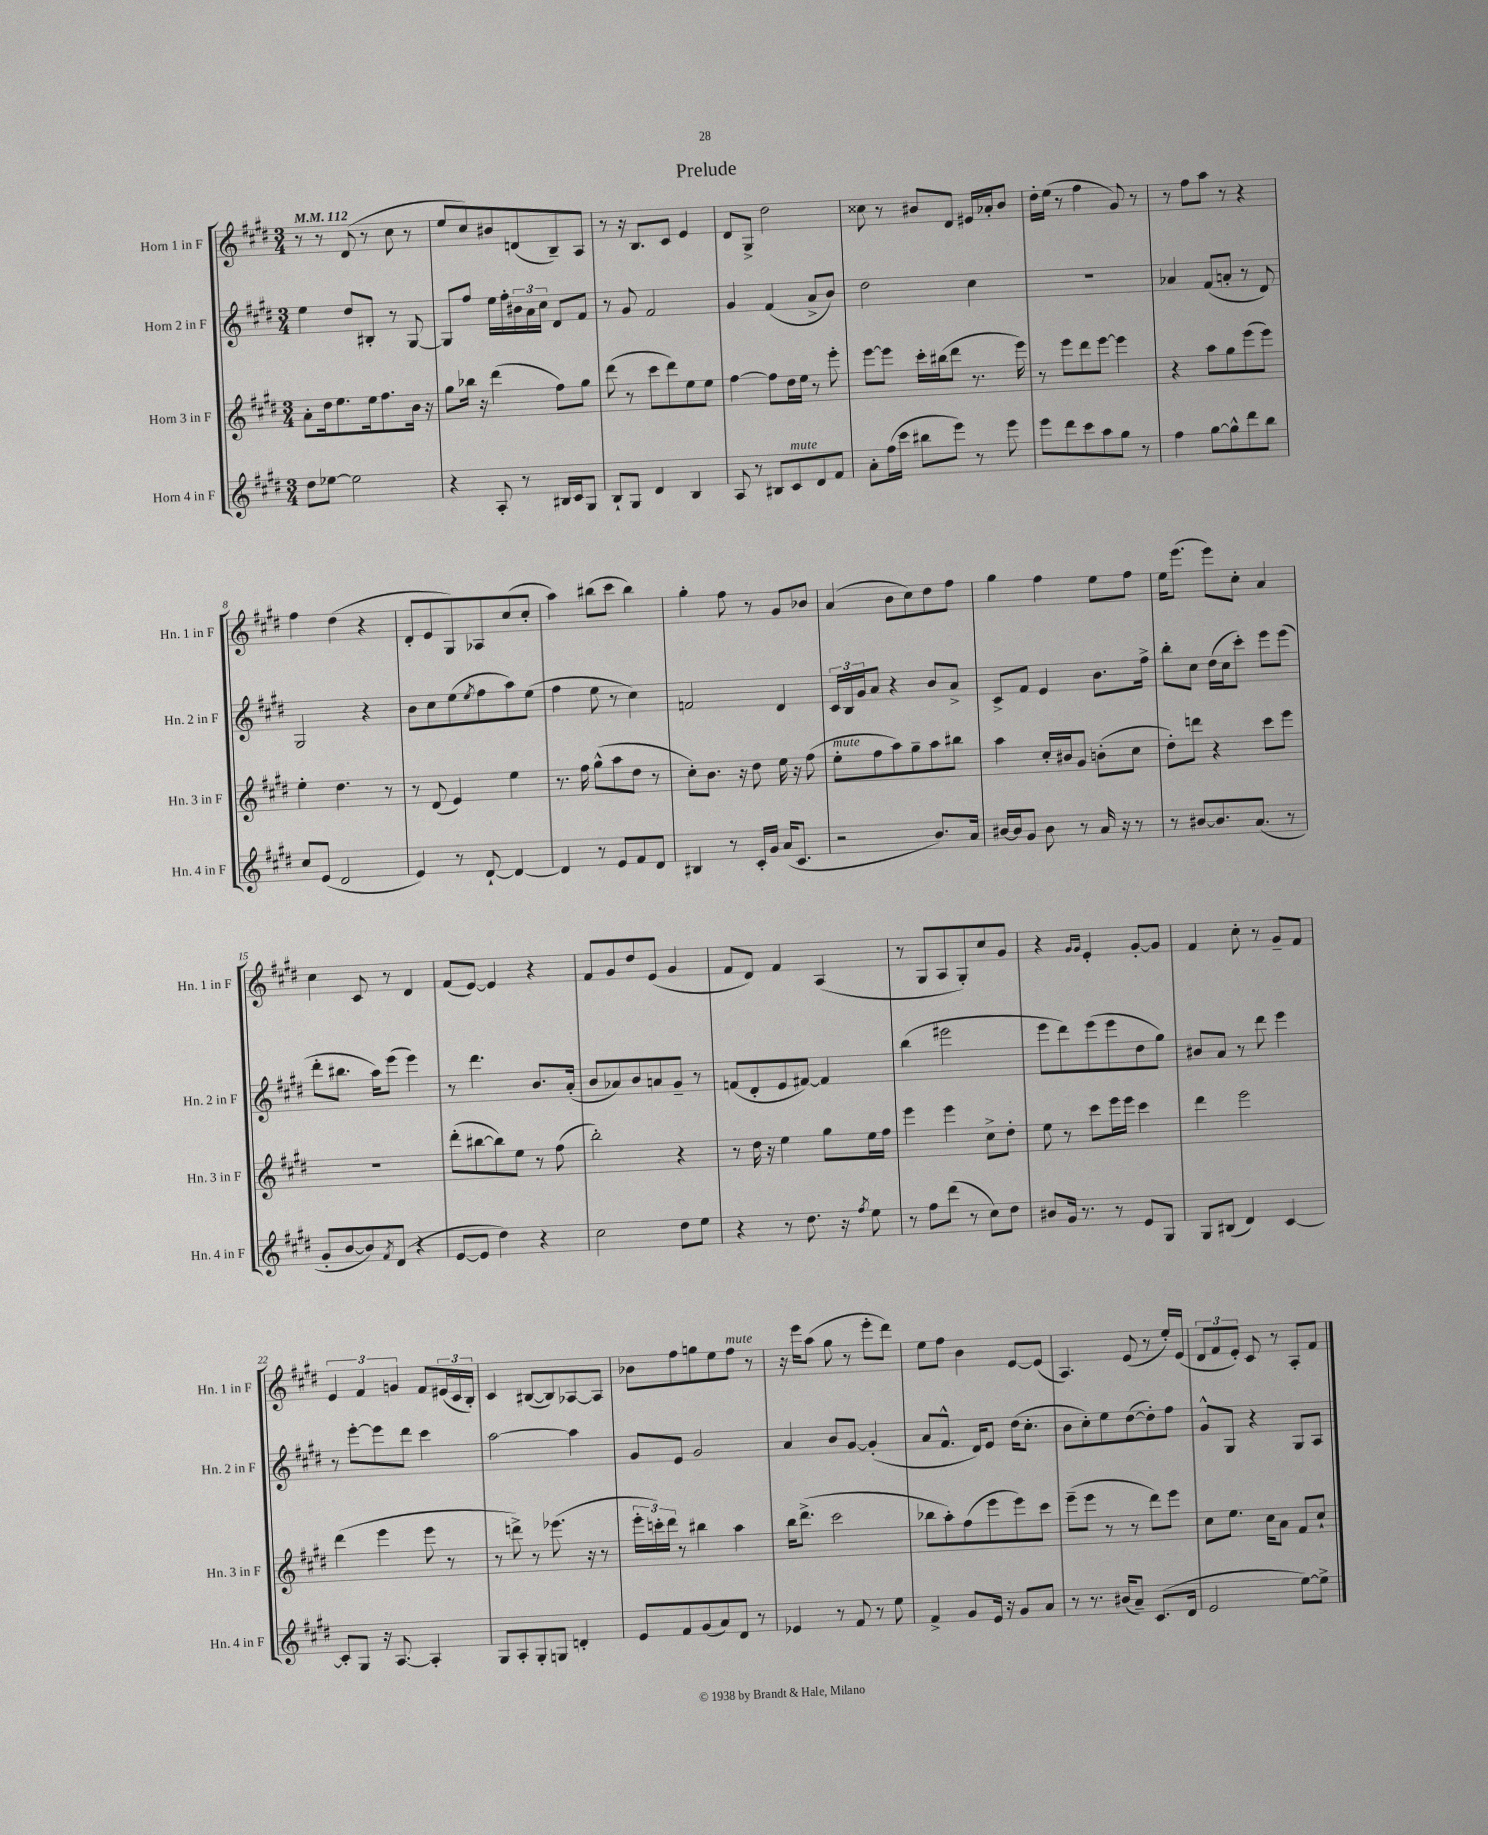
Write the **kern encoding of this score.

**kern	**kern	**kern	**kern
*staff4	*staff3	*staff2	*staff1
*clefG2	*clefG2	*clefG2	*clefG2
*k[f#c#g#d#]	*k[f#c#g#d#]	*k[f#c#g#d#]	*k[f#c#g#d#]
*M3/4	*M3/4	*M3/4	*M3/4
*MM112	*MM112	*MM112	*MM112
8dd#	8a'	4ee	8r
[8ee-	16dd#	.	8r
.	8.ee	.	.
2ee-]	.	8dd#	(8d#
.	16ee	8B#'	8r
.	8.ff#	.	.
.	.	8r	8cc#
.	16b	[8G#	8r
.	16r	.	.
=	=	=	=
4r	8gg#	8G#]	8ee
.	16bb-	8ff#	8cc#)
.	16r	.	.
8A'	(4ddd#	16ee	8b#
.	.	16ff#'	.
8r	.	24b#	(8d
.	.	24a	.
.	.	24cc#	.
16B#	8ff#)	8d#	8B~)
16c#	.	.	.
8G#	8gg#	8f#	8A
=	=	=	=
8B`	(8ddd#	8r	8r
8G#	8r	8g#	16r
.	.	.	8.B
4d#	8ccc#	2f#	.
.	8ddd#)	.	8c#
4B	8ee	.	4e
.	8ee	.	.
=	=	=	=
8A	[4ff#	4g#	8d#
8r	.	.	8G#^
8B#	8ff#]	(4f#	2dd#
8c#	16dd#	.	.
.	16ee	.	.
8d#	8r	8a^	.
8f#	8eee'	8b)	.
=	=	=	=
8a'	[8eee	2dd#	8cc##
(16ff#	8eee]	.	8r
16ccc#	.	.	.
8bb#	16ccc#'	.	8b#
.	(16bb#	.	.
8eee)	8ddd#	.	8d#
8r	8.r	4cc#	16e#
.	.	.	16a-'
8eee	.	.	8b#
.	16eee)	.	.
=	=	=	=
8eee	8r	2.r	16dd#'
.	.	.	(16ee
8ddd#	8eee	.	8r
8ccc#	8ddd#	.	4ff#
8aa	[8eee	.	.
8gg#	4eee]	.	8g#)
8r	.	.	8r
=	=	=	=
4ff#	4r	4a-	8r
.	.	.	8ff#
[8gg#	8aa	(8f#	8aa
8gg#^^]	8gg#	8a'	8r
8ddd#	(8eee	8r	4r
8bb	8eee)	8d#)	.
=	=	=	=
8cc#	4ee'	2G#	4ff#
(8e	.	.	.
2d#	4.dd#	.	(4dd#
.	.	4r	4r
.	8r	.	.
=	=	=	=
4e)	8r	8b	8d#'
.	(8d#	8cc#	8e
8r	4e)	(8ee	8G#)
.	.	8qee	.
[8d#`	.	8ff#	8A-
4d#_	4ee	8aa)	(8cc#
.	.	(8ee	8cc#'
=	=	=	=
4d#]	8.r	4ff#	4aa)
.	16ff#	.	.
8r	(8gg#^^	8ee	(8bb#
8e	8aa	8r	8ccc#
8f#	8dd#	4cc#)	4bb#)
8d#	8r	.	.
=	=	=	=
4B#	8cc#')	2f	4gg#'
.	8.b	.	.
8r	.	.	8ff#
.	16r	.	.
16c#'	8dd#	.	8r
16g#	.	.	.
(16a	16ee	4d#	8g#
8.c#	16r	.	.
.	(8ff#	.	8b-
=	=	=	=
2r	8ee'	24c#	(4a
.	.	24B	.
.	.	24g#	.
.	8ff#	8a	.
.	8aa)	4r	8b
.	8gg#~	.	8cc#)
8.b)	8aa	8b	8dd#
.	8bb#	8a^	8ff#
16a	.	.	.
=	=	=	=
[16b#	4aa	8c#^	4gg#
16b#]	.	.	.
8g#	.	8f#	.
8b#	16cc#'	4e	4ff#
.	16b#	.	.
8r	8g#	.	.
16a	(8b'	8.b	8ee
16r	.	.	.
8r	8cc#	.	8ff#
.	.	16ff#^	.
=	=	=	=
8r	8dd#')	8bb'	16ee
.	.	.	(8.eee
[8b#	8ddd	8cc#	.
8.b#]	4r	(16dd#	8eee)
.	.	16cc#	.
.	.	8ccc#')	8cc#'
(8.a	.	.	.
.	8ccc#	8eee	4a
8r	8eee	(8eee	.
=	=	=	=
8g#'	2.r	8ddd#'	4cc#
[8b	.	8.bb#	.
8b])	.	.	8c#
.	.	16aa)	.
8qf#	.	.	.
(8d#	.	(8eee	8r
4r	.	4eee)	4d#
=	=	=	=
[8e	(8ddd#'	8r	(8f#
8e]	[8bb#	4.ddd#	[8e)
4dd#)	8bb#])	.	4e]
.	8ee	.	.
4r	8r	8.b	4r
.	(8ff#	.	.
.	.	(16a'	.
=	=	=	=
2cc#	2bb')	8b	8f#
.	.	8a-)	8g#
.	.	8b	8dd#
.	.	8a	(8e
8dd#	4r	8g#~	4g#
8ee	.	8r	.
=	=	=	=
4r	8r	(8f	8f#
.	16dd#	8d#'	8d#)
.	16r	.	.
8r	4ee	8e	4f#
8.dd#	.	[8f#)	.
.	8gg#	4f#]	(4A
16r	.	.	.
8qff#	.	.	.
8ee	16ee	.	.
.	16ff#	.	.
=	=	=	=
8r	4eee	(4bb	8r
8ff#	.	.	8G#
(8ddd#	4eee	2eee#	8A
8r	.	.	8G#')
8cc#)	8cc#^	.	8cc#
8dd#	8dd#'	.	8g#
=	=	=	=
8b#	8ee	8eee	4r
16g#	8r	8ddd#)	.
8.r	.	.	.
.	.	.	16qqg#
.	.	.	16qqg#
.	8ccc#	(8eee	4e'
8r	16eee	8eee	.
.	16eee	.	.
8e	4ccc#	8dd#	[8g#'
8G#	.	8gg#)	8g#]
=	=	=	=
8G#	4ddd#	8b#	4f#
(8B#	.	8a	.
4d#)	2eee	8r	8cc#'
.	.	8ddd#	8r
[4c#	.	4eee	8g#~
.	.	.	8f#
=	=	=	=
8c#']	(4ddd#	8r	6e
8G#	.	[8eee'	.
.	.	.	6f#
16r	4eee	8eee]	.
[8.A	.	.	.
.	.	.	6g
.	.	8ddd#	.
4A']	8eee	4ccc#	8f#
.	8r	.	(24e#
.	.	.	24c#
.	.	.	24B')
=	=	=	=
8G#	8r	[2aa	4c#
8A'	8ddd^)	.	.
8G#'	8r	.	([8B#
8G	(8.eee-	.	8B#])
4d'	.	4aa]	[8A-
.	16r	.	.
.	8r	.	8A-]
=	=	=	=
8e	24eee'	8g#	8b-
.	24ccc')	.	.
.	24ddd#	.	.
8f#	8r	8e	8ff#
(8g#	4bb#	2g#	8gg
8a)	.	.	8ee
8d#	4aa	.	8ff#
8r	.	.	8r
=	=	=	=
4e-	16bb	4a	16r
.	(8.ddd#^	.	16eee
.	.	.	(8aa
8r	2ccc#	8b	8gg#
8f#	.	[8g#	8r
8r	.	(4g#']	8eee'
8ee	.	.	8ddd#)
=	=	=	=
4f#^	8bb-	8a	8ee
.	8aa')	8.f#^^	8ff#
8g#	(8ff#	.	4b
.	.	16d#)	.
16e	8eee	8e	.
16r	.	.	.
8g#	8eee)	(16dd#	[8e
.	.	8.cc#'	.
8a	8ccc#	.	(8e]
=	=	=	=
8r	(8eee~	8b	4.A)
8.r	8eee	8cc#')	.
.	8r	8ee	.
(16b#	.	.	.
8a~)	8r	([8dd#	(8e
(8.c#	8ddd#)	8dd#'])	8r
.	8eee	8ff#	16ee')
16d#	.	.	(16e
=	=	=	=
2e	8cc#	8g#^^	12d#
.	.	.	12f#
.	8.ee	8G#	.
.	.	.	12e')
.	.	4r	8c#
.	16cc#	.	.
.	8a	.	8r
[8ee)	8f#	8G#	8A'
8ee^]	8cc#`	8A	8f#
==	==	==	==
*-	*-	*-	*-
